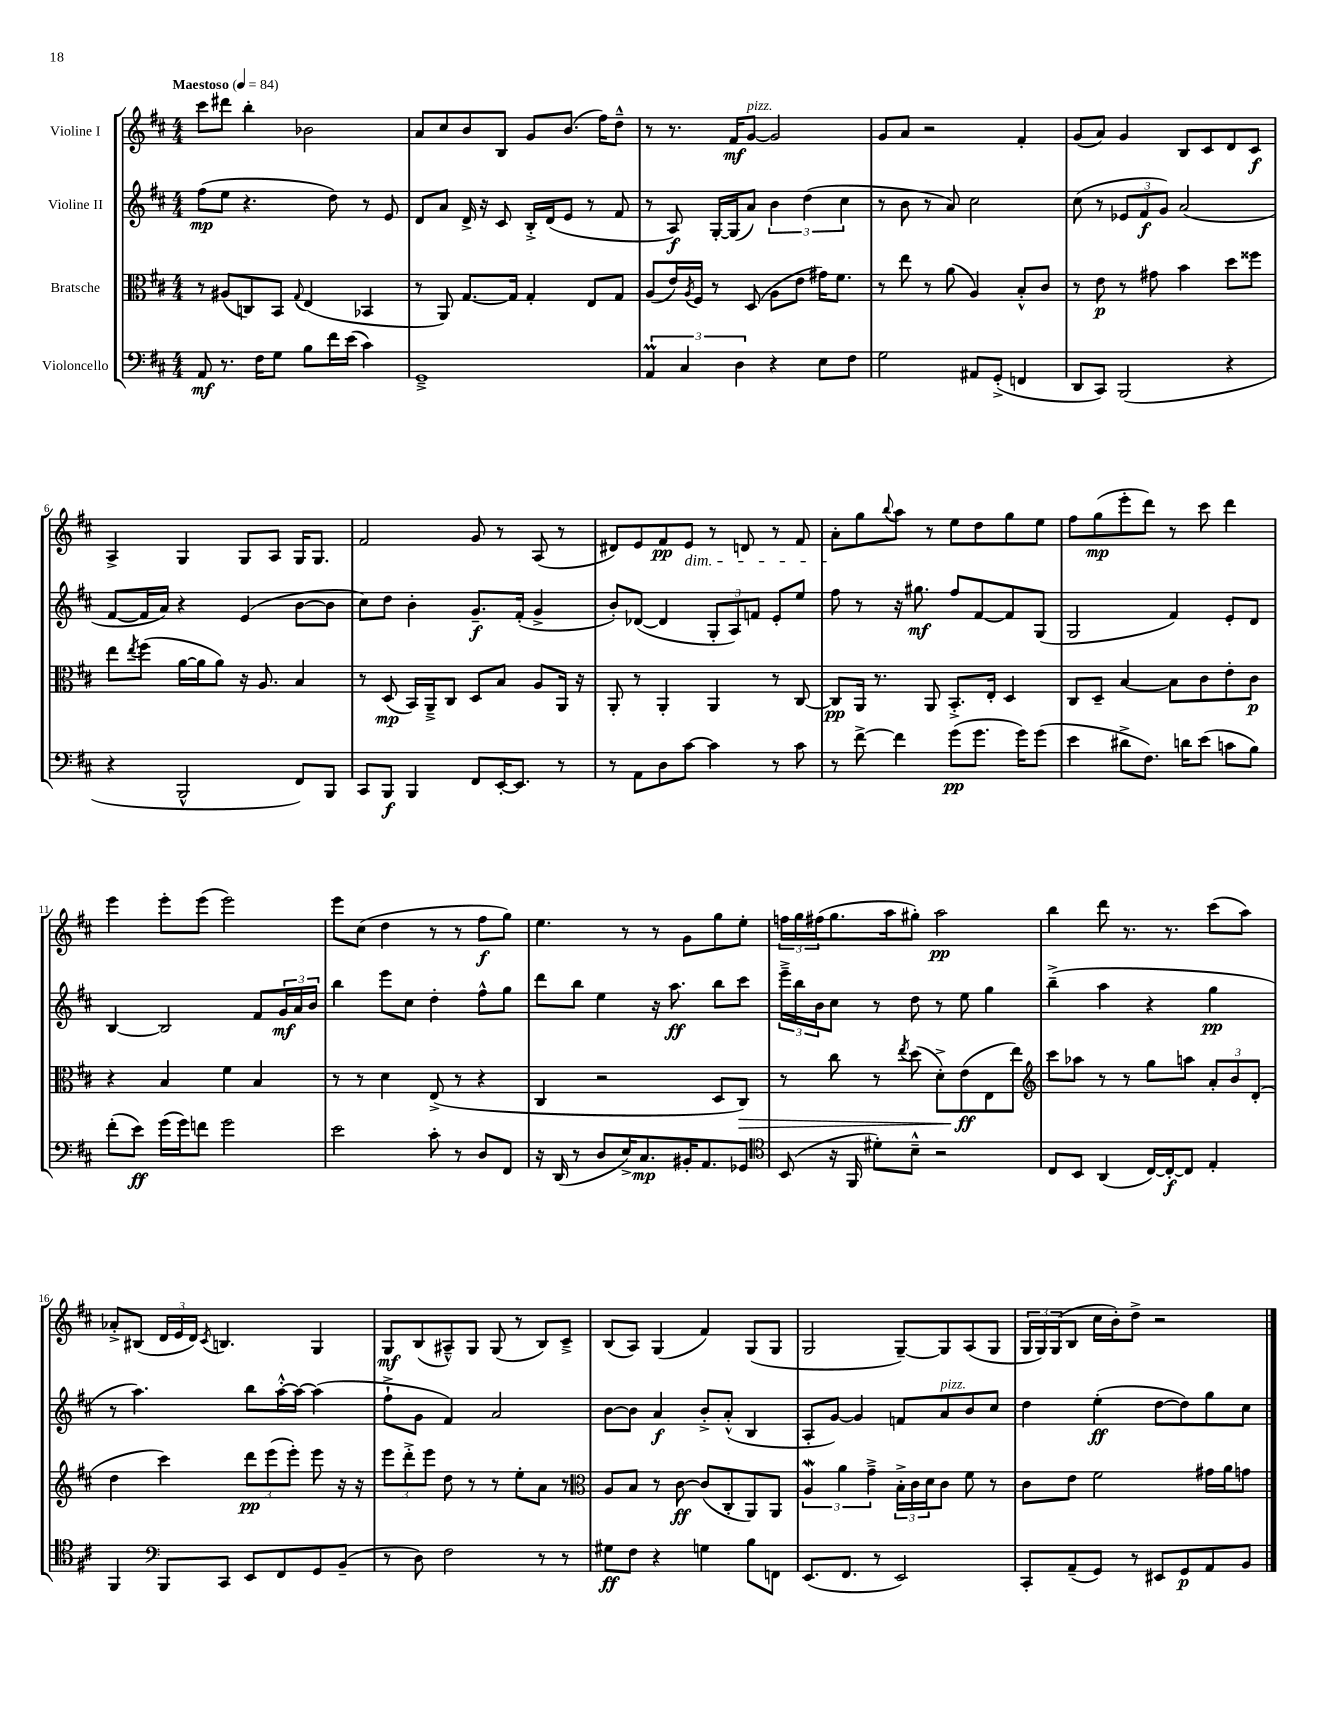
<<
\new StaffGroup <<
\new Staff = "s0" \with { instrumentName = "Violine I" } {
    \clef treble \key d \major \numericTimeSignature \time 4/4 \tempo "Maestoso" 4 = 84
    cis'''8 dis'''8 b''4-. bes'2 |
    a'8 cis''8 b'8 b8 g'8 b'8.( fis''16) d''8---^ |
    r8 r8. fis'16\mf g'8~^\markup { \italic "pizz." } g'2 |
    g'8 a'8 r2 fis'4-. |
    g'8( a'8) g'4 b8 cis'8 d'8 cis'8\f |
    a4-> g4 g8 a8 g16 g8. |
    fis'2 g'8 r8 a8( r8 |
    dis'8) e'8 fis'8\pp e'8\dim r8 d'8 r8 fis'8 |
    a'8-.\! g''8 \appoggiatura { b''8 } a''8 r8 e''8 d''8 g''8 e''8 |
    fis''8 g''8\mp( e'''8-. d'''8) r8 cis'''8 d'''4 |
    e'''4 e'''8-. e'''8( e'''2) |
    e'''8 cis''8( d''4 r8 r8 fis''8\f g''8) |
    e''4. r8 r8 g'8 g''8 e''8-. |
    \tuplet 3/2 { f''16 g''16 fis''16( } g''8. a''16 gis''8-.) a''2\pp |
    b''4 d'''8 r8. r8. cis'''8( a''8) |
    aes'8-.-> bis8( \tuplet 3/2 { d'16 e'16 d'16) } \acciaccatura { cis'8 } b4. g4 |
    g8\mf b8( ais8---^) g8 g8( r8 b8) cis'8---> |
    b8( a8) g4( fis'4) g8( g8 |
    g2 g8~--) g8 a8( g8 |
    \tuplet 3/2 { g16 g16) g16( } b8 cis''16 b'16-.) d''8-> r2 \bar "|." |
}
\new Staff = "s1" \with { instrumentName = "Violine II" } {
    \clef treble \key d \major \numericTimeSignature \time 4/4
    fis''8\mp( e''8 r4. d''8) r8 e'8 |
    d'8 a'8 d'16-> r16 cis'8 b16-.-> d'16( e'8 r8 fis'8 |
    r8 a8\f) g16~-. g16( a'8) \tuplet 3/2 { b'4 d''4( cis''4 } |
    r8 b'8 r8 a'8) cis''2 |
    cis''8( r8 \tuplet 3/2 { ees'8 fis'8\f g'8) } a'2( |
    fis'8~ fis'16 a'16) r4 e'4( b'8~ b'8 |
    cis''8) d''8 b'4-. g'8.--\f fis'16-.( g'4-> |
    b'8-.) des'8~( des'4 \tuplet 3/2 { g8-. a8) f'8 } e'8-. e''8 |
    fis''8 r8 r16 gis''8.\mf fis''8 fis'8~ fis'8 g8( |
    g2 fis'4) e'8-. d'8 |
    b4~ b2 fis'8 \tuplet 3/2 { g'16\mf a'16 b'16 } |
    b''4 e'''8 cis''8 d''4-. fis''8-^ g''8 |
    d'''8 b''8 e''4 r16 a''8.\ff b''8 cis'''8 |
    \tuplet 3/2 { e'''16---> b''16 b'16 } cis''8 r8 d''8 r8 e''8 g''4 |
    b''4--->( a''4 r4 g''4\pp |
    r8 a''4.) b''8 a''16~-.-^ a''16~ a''4( |
    fis''8-!-> g'8 fis'4) a'2 |
    b'8~ b'8 a'4\f b'8-.-> a'8-.-^( b4 |
    a8-. g'8~) g'4 f'8 a'8^\markup { \italic "pizz." } b'8 cis''8 |
    d''4 e''4-.\ff( d''8~ d''8) g''8 cis''8 \bar "|." |
}
\new Staff = "s2" \with { instrumentName = "Bratsche" } {
    \clef alto \key d \major \numericTimeSignature \time 4/4
    r8 ais8( c8) b,8 \appoggiatura { g8 } e4( bes,4 |
    r8 a,8) g8.~ g16 g4-. e8 g8 |
    a8( e'16) \acciaccatura { a8 } fis16 r8 d8( a8 e'8 gis'16) fis'8. |
    r8 e''8 r8 a'8( a4) b8-.-^ cis'8 |
    r8 e'8\p r8 gis'8 b'4 d''8 fisis''8 |
    e''8 \acciaccatura { e''8 } fis''8( a'16~ a'16 a'8) r16 a8. b4 |
    r8 d8\mp( b,16) a,16---> cis8 d8 b8 a8 a,16 r16 |
    a,8-. r8 a,4-. a,4 r8 cis8~ |
    cis8\pp a,16 r8. a,8 b,8.-.-> e16-. d4 |
    cis8 d8-- b4~ b8 cis'8 e'8-. cis'8\p |
    r4 b4 fis'4 b4 |
    r8 r8 d'4 e8->( r8 r4 |
    cis4 r2 d8 cis8\>) |
    r8 cis''8 r8 \acciaccatura { e''8 } d''8( d'8-.->) e'8\ff\!( e8 e''8) |
    \clef treble cis'''8 aes''8 r8 r8 g''8 a''8 \tuplet 3/2 { a'8-. b'8 d'8-.( } |
    d''4 cis'''4) \tuplet 3/2 { d'''8\pp e'''8( e'''8-.) } e'''8 r16 r16 |
    \tuplet 3/2 { e'''8 d'''8-.-> e'''8 } d''8 r8 r8 e''8-. a'8 r8 |
    \clef alto a8 b8 r8 cis'8~\ff cis'8( cis8-. a,8) a,8 |
    \tuplet 3/2 { a4\mordent a'4 g'4---> } \tuplet 3/2 { b16-.-> cis'16 d'16 } cis'8 fis'8 r8 |
    cis'8 e'8 fis'2 gis'16 a'16 g'8 \bar "|." |
}
\new Staff = "s3" \with { instrumentName = "Violoncello" } {
    \clef bass \key d \major \numericTimeSignature \time 4/4
    a,8\mf r8. fis16 g8 b8 fis'16 e'16( cis'4) |
    g,1---> |
    \tuplet 3/2 { a,4\prall cis4 d4 } r4 e8 fis8 |
    g2 ais,8 g,8-.->( f,4 |
    d,8 cis,8) b,,2( r4 |
    r4 b,,2-^ fis,8) b,,8 |
    cis,8 b,,8\f b,,4 fis,8 e,16~-. e,8. r8 |
    r8 a,8 d8 cis'8~ cis'4 r8 cis'8 |
    r8 fis'8~-> fis'4 g'8\pp( g'8. g'16) g'8( |
    e'4 dis'8-> fis8.) d'16 e'8( c'8 b8) |
    fis'8-.( e'8\ff) g'16( g'16) f'8 g'2 |
    e'2 cis'8-. r8 d8 fis,8 |
    r16 d,16( r8 d8 e16->) cis8.\mp bis,16-. a,8. ges,8 |
    \clef tenor b,8( r16 fis,16 dis'8-.) b8---^ r2 |
    cis8 b,8 a,4( cis16~) cis16~-.\f cis8 e4-. |
    fis,4 \clef bass b,,8 cis,8 e,8 fis,8 g,8 b,8--( |
    r8 d8) fis2 r8 r8 |
    gis8\ff fis8 r4 g4 b8 f,8 |
    e,8.( fis,8. r8 e,2) |
    cis,8-. a,8--( g,8) r8 eis,8 g,8\p a,8 b,8 \bar "|." |
}
>>
>>
